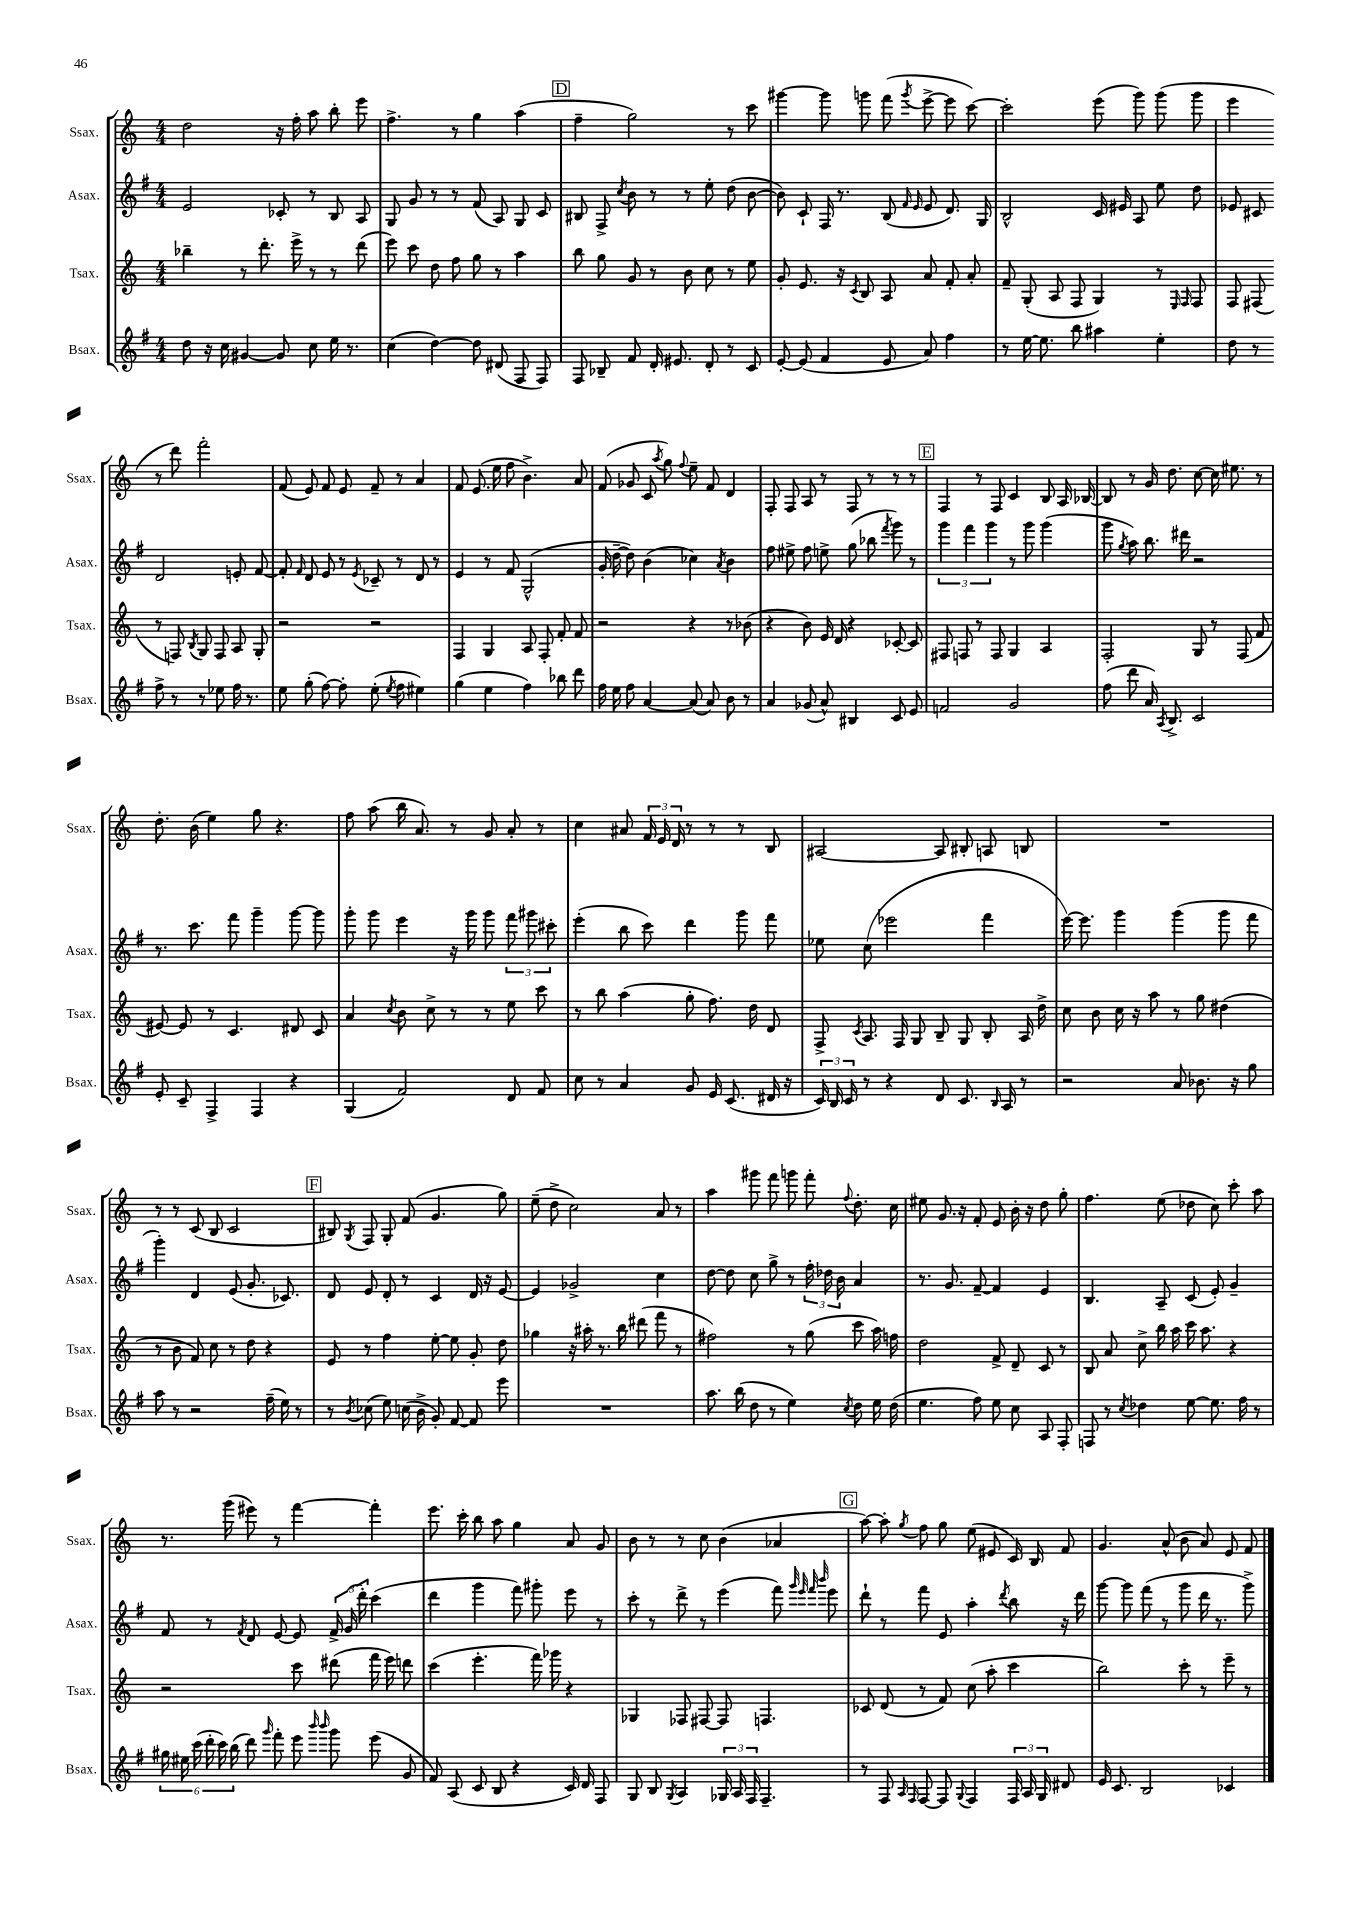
<<
\new StaffGroup <<
\new Staff = "s0" \with { instrumentName = "Ssax." shortInstrumentName = "Ssax." } {
    \clef treble \key c \major \numericTimeSignature \time 4/4
    \autoBeamOff d''2 r16 f''16-. a''8 b''8-. e'''8 |
    f''4.-> r8 g''4 a''4( |
    \mark \markup { \box "D" } f''4-- g''2) r8 c'''8 |
    gis'''4~ gis'''8 g'''8 f'''8( \acciaccatura { g'''8 } e'''8~-> e'''8 c'''8~) |
    c'''2-. e'''8( g'''8) g'''8( g'''8 |
    e'''4 r8 d'''8) f'''2-. |
    f'8( e'8) f'8 e'8 f'8-- r8 a'4 |
    f'8 e'8.( e''16 f''8 b'4.->) a'8 |
    f'8( ges'8 c'8 \acciaccatura { a''8 } g''8) \appoggiatura { f''8 } e''8-- f'8 d'4 |
    f8-. f8 a8 r8 f8 r8 r8 r8 |
    \mark \markup { \box "E" } f4 r8 f8 c'4 b8 a16 bes16~ |
    bes8 r8 g'16 d''8. c''8~ c''16 eis''8. r8 |
    d''8.-. b'16( e''4) g''8 r4. |
    f''8 a''8( b''16 a'8.) r8 g'8 a'8-. r8 |
    c''4 ais'8 \tuplet 3/2 { f'16 e'16 d'16 } r8 r8 r8 b8 |
    ais2~ ais8 bis8-. a8 b8 |
    R1 |
    r8 r8 c'8( b8 c'2 |
    \mark \markup { \box "F" } bis8) \acciaccatura { g8 } f8 g8-. f'8( g'4. g''8) |
    e''8--( d''8-> c''2) a'8 r8 |
    a''4 gis'''8 f'''8 g'''8 f'''8-. \appoggiatura { f''8 } d''8.-. c''16 |
    eis''8 g'8. r16 f'8-. e'8 b'16-. r16 d''8 g''8-. |
    f''4. e''8( des''8 c''8) c'''8-. a''8 |
    r8. g'''16( eis'''8) r8 f'''4~ f'''4-. |
    e'''8. c'''16-. b''8 a''8 g''4 a'8 g'8 |
    b'8 r8 r8 c''8 b'4( aes'4 |
    \mark \markup { \box "G" } a''8~) a''8-. \acciaccatura { g''8 } f''8 g''8 e''8( eis'8 c'16) b16 f'8 |
    g'4. a'8-^( b'8 a'8) e'8 f'8 \bar "|." |
}
\new Staff = "s1" \with { instrumentName = "Asax." shortInstrumentName = "Asax." } {
    \clef treble \key g \major \numericTimeSignature \time 4/4
    \autoBeamOff e'2 ces'8-. r8 b8 a8 |
    g8 g'8 r8 r8 fis'8( a8) g8 c'8 |
    \mark \markup { \box "D" } bis8 fis8-> \acciaccatura { c''8 } b'8 r8 r8 e''8-. d''8( b'8~ |
    b'8) c'8-! fis16 r8. b8( \grace { fis'16 e'16 } e'8 d'8.) g16 |
    b2-^ c'16 eis'16 a8 e''8 d''8 |
    ees'8 cis'8 d'2 e'8-. fis'8~ |
    fis'8-. \grace { fis'16 } d'8 e'8 r8 \acciaccatura { e'8 } ces'8-- r8 d'8 r8 |
    e'4 r8 fis'8 g2-^( |
    g'16-. d''16~-- d''8) b'4( ces''4) \acciaccatura { a'8 } b'4 |
    fis''8 eis''8-> fis''8 e''8-> g''8( bes''8 \acciaccatura { fis'''8 } g'''8) r8 |
    \mark \markup { \box "E" } \tuplet 3/2 { g'''4 fis'''4 g'''4 } r8 g'''8 g'''4( |
    g'''8 \acciaccatura { g''8 } a''8) b''8. dis'''16 r2 |
    r8. c'''8. fis'''8 g'''4-- g'''8~ g'''8 |
    g'''8-. g'''8 e'''4 r16 g'''16 g'''8 \tuplet 3/2 { fis'''8 gis'''8 cis'''8-. } |
    e'''4-.( b''8 c'''8) d'''4 g'''8 fis'''8 |
    ees''8 c''8( ees'''2 fis'''4 |
    e'''16~) e'''8. g'''4 g'''4( g'''8 fis'''8 |
    g'''4-.) d'4 e'8( g'8.-. ces'8.) |
    \mark \markup { \box "F" } d'8 e'8 d'8-. r8 c'4 d'16 r16 e'8~ |
    e'4 ges'2-> c''4 |
    d''8~ d''8 c''8 g''8-> r8 \tuplet 3/2 { fis''16-. des''16 b'16 } a'4 |
    r8. g'8. fis'8~-- fis'4 e'4 |
    b4. a8-- c'8( e'8-.) g'4-- |
    fis'8 r8 \acciaccatura { fis'8 } d'8 e'8~ e'8 \tuplet 3/2 { fis'16-> g'16( d'''16-.) } c'''4( |
    d'''4 g'''4 fis'''8) gis'''8-. e'''8 r8 |
    c'''8-. r8 d'''8-> r8 e'''4( fis'''8) \grace { g'''32 e'''32 fis'''32 b'''32 } e'''8 |
    \mark \markup { \box "G" } d'''8-! r8 fis'''8 e'8 a''4-. \acciaccatura { d'''8 } b''8 r16 d'''16 |
    g'''8~ g'''8 fis'''8( r8 g'''8 d'''16 r8. g'''8->) \bar "|." |
}
\new Staff = "s2" \with { instrumentName = "Tsax." shortInstrumentName = "Tsax." } {
    \clef treble \key c \major \numericTimeSignature \time 4/4
    \autoBeamOff bes''4-- r8 d'''8.-. e'''16-> r8 r8 d'''8( |
    e'''8) c'''8 d''8 f''8 g''8 r8 a''4 |
    \mark \markup { \box "D" } b''8 g''8 g'8 r8 b'8 c''8 r8 e''8 |
    g'8-. e'8. r16 \acciaccatura { c'8 } b8 a8 a'8 f'8-. a'8-. |
    f'8-- g8-.( a8 f8 g4) r8 \grace { e16 f16 } f8 |
    f8 fis8( r8 f8) \acciaccatura { b8 } g8 f8 a8 g8-. |
    r2 r2 |
    f4 g4 a8 f8-. f'8-. f'8 |
    r2 r4 r8 bes'8( |
    r4 b'8) e'16 d'16 r4 ces'8~-. ces'8 |
    \mark \markup { \box "E" } fis8 f8 r8 f8 g4 a4 |
    f2-. g8 r8 f8( f'8 |
    eis'8~) eis'8 r8 c'4. dis'8 c'8 |
    a'4 \acciaccatura { c''8 } b'8 c''8-> r8 r8 e''8 c'''8 |
    r8 b''8 a''4( g''8-. f''8.) d''16 d'8 |
    f8-> \acciaccatura { c'8 } a8. f16 g8 b8-- g8 b8-. a16 d''16-> |
    c''8 b'8 c''16 r16 a''8 r8 g''8 dis''4( |
    r8 b'8 f'8) c''8 r8 d''8 r4 |
    \mark \markup { \box "F" } e'8 r8 f''4 e''8~-. e''8 g'8-. d''8 |
    ges''4 r16 ais''16-. r8. b''16 dis'''8( f'''8 r8 |
    fis''2) r8 g''8( c'''8 a''16) f''16 |
    d''2 f'8-> d'8-- c'8 r8 |
    b8 a'8 c''8-> b''16 a''16 c'''16 a''8. r4 |
    r2 c'''8 dis'''8( f'''16 e'''16) d'''8 |
    c'''4( e'''4.-. f'''16) ges'''16 r4 |
    ges4 fes8 fis8~ fis8 f4. |
    \mark \markup { \box "G" } ces'8 d'8( r8 f'8) c''8( a''8-. c'''4 |
    b''2) c'''8-. r8 e'''8-- r8 \bar "|." |
}
\new Staff = "s3" \with { instrumentName = "Bsax." shortInstrumentName = "Bsax." } {
    \clef treble \key g \major \numericTimeSignature \time 4/4
    \autoBeamOff d''8 r16 c''16 gis'4~ gis'8 c''8 e''16 r8. |
    c''4( d''4~) d''8 dis'8( fis8 fis8) |
    \mark \markup { \box "D" } fis8 bes8-- fis'8 d'16-. eis'8. d'8-. r8 c'8 |
    e'8~-. e'8( fis'4 e'8 a'8) fis''4 |
    r8 e''16~ e''8. b''8 ais''4 e''4-. |
    d''8 r8 fis''8-> r8 r8 ees''8 fis''16 r8. |
    e''8 g''8-.( fis''8~) fis''8-. e''8-.( \acciaccatura { e''8 } fis''8 eis''4) |
    g''4( e''4 fis''4) bes''8 d'''8 |
    fis''16 e''16 fis''8 a'4~ a'8( a'8) b'8 r8 |
    a'4 ges'8( a'8-^) bis4 c'8 e'8 |
    \mark \markup { \box "E" } f'2 g'2 |
    fis''8( d'''8 a'16) \acciaccatura { a8 } b8.-> c'2 |
    e'8-. c'8-- fis4-> fis4 r4 |
    g4( fis'2) d'8 fis'8 |
    c''8 r8 a'4 g'8 e'16 c'8.( dis'16 r16 |
    \tuplet 3/2 { c'16) b16 c'16 } r8 r4 d'8 c'8. \grace { b16 } a16 r8 |
    r2 a'8 bes'8. r16 g''8 |
    a''8 r8 r2 fis''16--( e''16) r8 |
    \mark \markup { \box "F" } r8 \acciaccatura { b'8 } ces''8( e''8) c''16( b'16-> g'8-.) fis'8~ fis'8 e'''8 |
    R1 |
    a''8. b''16( d''8 r8 e''4) \acciaccatura { c''8 } d''8 e''16 d''16( |
    e''4. fis''8) e''8 c''8 a8 fis8-. |
    f8 r8 \acciaccatura { c''8 } des''4 e''8~ e''8. fis''16 r8 |
    \tuplet 6/4 { gis''16 eis''16 c'''16( d'''16-. c'''16) b''16( } d'''8) \grace { g'''16 } fis'''8-. e'''8 \grace { b'''16 b'''16 } g'''8 e'''8( g'8 |
    fis'8) a8( c'8 b8 r4 c'16) d'16 fis8 |
    g8 b8 \acciaccatura { g8 } a4 \tuplet 3/2 { ges16 a16 fis16 } fis4.-- |
    \mark \markup { \box "G" } r8 fis8 \grace { a16 fis16 } fis8~ fis8 \appoggiatura { g8 } fis4 \tuplet 3/2 { fis16 a16 g16 } dis'8 |
    e'16 c'8. b2 ces'4 \bar "|." |
}
>>
>>
\layout { \context { \Score \remove "Bar_number_engraver" } }
